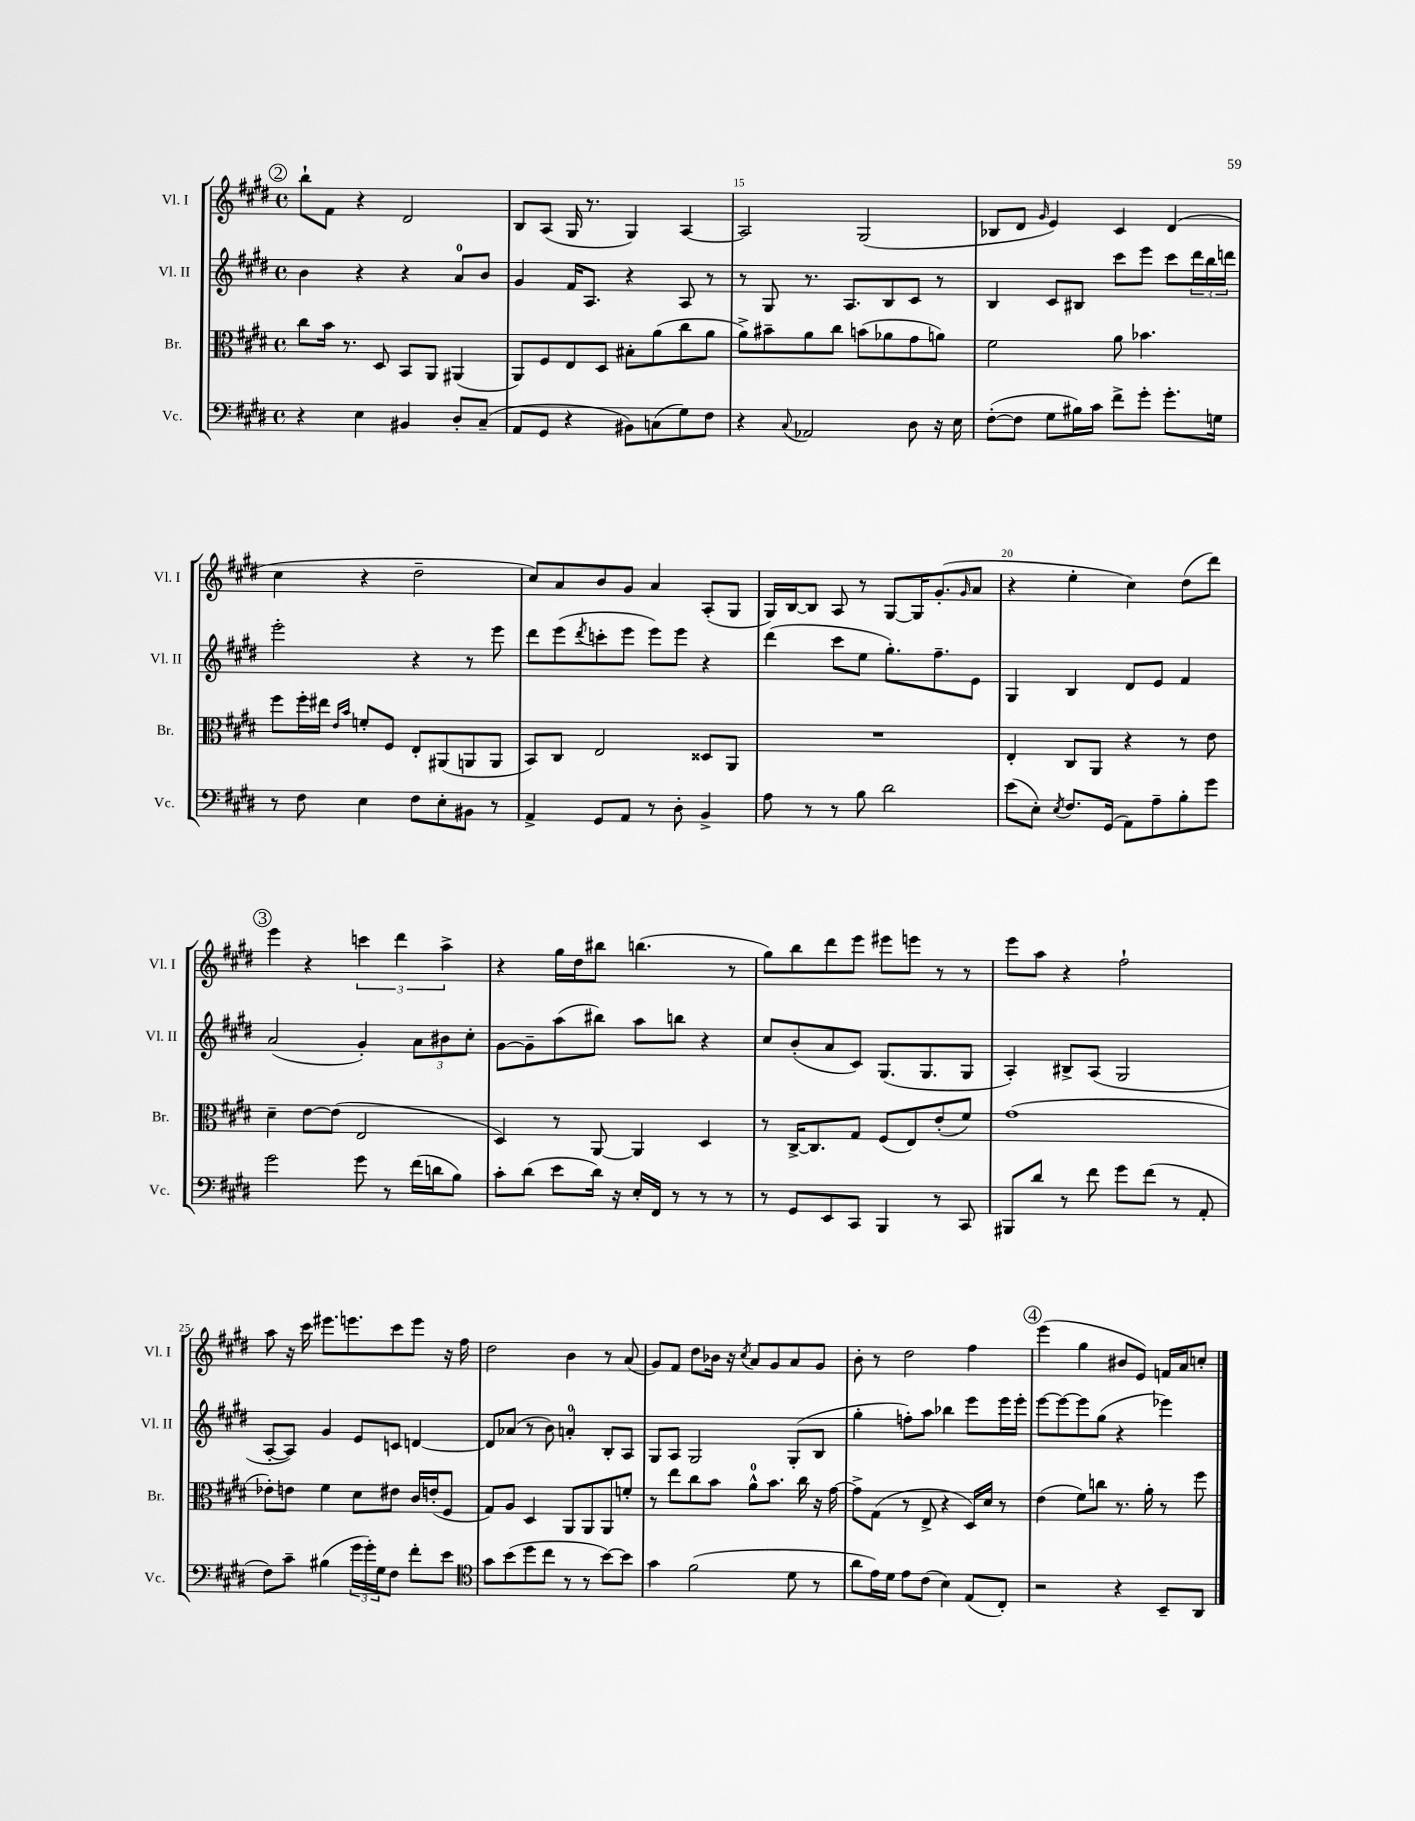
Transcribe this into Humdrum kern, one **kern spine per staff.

**kern	**kern	**kern	**kern
*part4	*part3	*part2	*part1
*staff4	*staff3	*staff2	*staff1
*I"Vc.	*I"Br.	*I"Vl. II	*I"Vl. I
*I'Vc.	*I'Br.	*I'Vl. II	*I'Vl. I
*clefF4	*clefC3	*clefG2	*clefG2
*k[f#c#g#d#]	*k[f#c#g#d#]	*k[f#c#g#d#]	*k[f#c#g#d#]
*M4/4	*M4/4	*M4/4	*M4/4
*met(c)	*met(c)	*met(c)	*met(c)
!!LO:REH:place=s1:t=2
=13	=13	=13	=13
4r	8cc#\L	4b\	8bb`\L
.	16b\Jk	.	8f#\J
.	8.r	.	.
4E\	.	4r	4r
.	8D#/	.	.
4BB#X/	8BB/L	4r	2d#/
.	8AA/J	.	.
8D#'/L	(4AA#X/	8a/L	.
(8C#~/J	.	8b/J	.
=14	=14	=14	=14
8AA/L	8AA/L)	4g#/	8B/L
8GG#/J	8F#/	.	(8A/J
4r	8E/	16f#/KL	16G#/
.	.	8.A/J	8.r
.	8D#/J	.	.
8BB#X\L)	8B#X'\L	4r	4G#/)
(8Cn\	(8a\	.	.
8G#\)	8cc#\	8A/	[4A/
8F#\J	8a\J	8r	.
=15	=15	=15	=15
4r	8a^\L)	8r	2A/]
.	8b#X~\	8G#/	.
8qqC#/	.	.	.
2AA-X/	8a\	8.r	.
.	8cc#\J	.	.
.	.	8.A/L	.
.	(8bn\L	.	(2G#/
.	8a-X\	8B/	.
8D#\	8g#\	8c#/J	.
16r	8an\J)	8r	.
16E\	.	.	.
=16	=16	=16	=16
([8F#'\L	2f#\	4B/	8B-X/L
8F#\J]	.	.	8d#/J
.	.	.	16qqg#/
8G#\L	.	8c#/L	4e/)
16B#X\L)	.	8B#X/J	.
16c#\JJ	.	.	.
8f#^\L	8a\	8ccc#\L	4c#/
8g#'\J	4.b-X\	8eee\J	.
8.g#'\L	.	8ccc#\L	(4d#/
.	.	24ddd#\L	.
.	.	24bb\	.
16Gn\Jk	.	.	.
.	.	24dddn\JJ	.
!!LO:LB:g=z
=17	=17	=17	=17
8r	8ff#\L	2eee'\	4cc#\
8F#\	16ff#'\L	.	.
.	16ee#X\JJ	.	.
.	16qqe/LL	.	.
.	16qqb/JJ	.	.
4E\	8fn'/L	.	4r
.	8F#/J	.	.
8F#\L	8E'/L	4r	2dd#~\
8E'\	(8AA#X/	.	.
8BB#X\J	8AAn/	8r	.
8r	8AA/J	8eee\	.
=18	=18	=18	=18
4AA^/	8BB/L)	8ddd#\L	8cc#/L)
.	8C#/J	(8eee\	8a/
.	.	8qddd#/	.
8GG#/L	2E/	8cccn'\	8b/
8AA/J	.	8eee\J	8g#/J
8r	.	8eee\L)	4a/
8D#'\	.	8eee\J	.
4BB^/	8D##X/L	4r	(8A'/L
.	8AA/J	.	8G#/J
=19	=19	=19	=19
8A\	1r	(4ddd#\	16G#/LL)
.	.	.	[16B/J
8r	.	.	8B/J]
8r	.	8ccc#\L	8A/
8B\	.	8ee\J	8r
2d#\	.	8.gg#'\L)	[8G#/L
.	.	.	16G#/K]
.	.	8.ff#~\	(8.g#'/
.	.	.	16qqg#/
.	.	8e\J	8a/J
=20	=20	=20	=20
(8e\L	4E'/	4G#/	4r
8E'\J)	.	.	.
8qE/	.	.	.
8.F#/L	8C#/L	4B/	4ee'\
.	8AA/J	.	.
(16GG#/Jk	.	.	.
8AA\L)	4r	8d#/L	4cc#\)
8A~\	.	8e/J	.
8B'\	8r	4f#/	(8dd#\L
8g#\J	8e\	.	8ddd#\J)
!!LO:LB:g=z
!!LO:REH:place=s1:t=3
=21	=21	=21	=21
2g#\	4d#~\	(2a/	4eee\
.	[8e\L	.	4r
.	(8e\J]	.	.
8g#\	2E/	4g#'/)	6cccn\
8r	.	.	.
.	.	.	6ddd#\
(16f#\LL	.	12a\L	.
16dn\J	.	.	.
.	.	12b#X\	6aa^\
8B\J)	.	.	.
.	.	12cc#'\J	.
=22	=22	=22	=22
8c#'\L	4D#/)	[8g#\L	4r
(8d#\J	.	8g#~\]	.
8e\L	8r	(8aa\	16gg#\LL
.	.	.	16dd#\J
16d#\Jk)	[8AA/	8bb#X\J)	8bb#X\J
16r	.	.	.
16E'/LL	4AA/]	8aa\L	(4.bbn\
16FF#/JJ	.	.	.
8r	.	8bbn\J	.
8r	4D#/	4r	.
8r	.	.	8r
=23	=23	=23	=23
8r	8r	8cc#/L	8gg#\L)
8GG#/L	[16C#^/KL	(8b'/	8bb\
.	8.C#/]	.	.
8EE/	.	8a/	8ddd#\
8CC#/J	8G#/J	8c#/J)	8eee\J
4BBB/	(8F#/L	(8.G#/L	8eee#X\L
.	8E/)	.	8eeen\J
.	.	8.G#/	.
8r	(8e'/	.	8r
8CC#/	8f#/J)	8G#/J	8r
=24	=24	=24	=24
8BBB#X/L	(1g#	4A'/)	8eee\L
8d#/J	.	.	8aa\J
8r	.	8B#X^/L	4r
8f#\	.	(8A/J	.
8g#\L	.	2G#/	2ff#`\
(8f#\J	.	.	.
8r	.	.	.
8AA'/	.	.	.
!!LO:LB:g=z
=25	=25	=25	=25
8F#\L)	8e-X'\L)	[8A'/L	8aa\
8c#~\J	8en\J	8A/J])	16r
.	.	.	16ccc#\
(4B#X\	4f#\	4g#/	8.eee#X\L
.	.	.	8.eeen\
24g#\LL	8d#\L	8e/L	.
24g#'\)	.	.	.
24G#\J	.	.	.
8F#\J	8e#X\J	8cn/J	8ccc#\
8f#'\L	16c#/LL	[4dn/	8eee\J
.	(16en'/J	.	.
8e\J	8F#/J	.	16r
.	.	.	16ff#\
=26	=26	=26	=26
*clefC4	*	*	*
8g#\L	8G#/L)	8d/L]	2dd#\
(8b\	8A/J	(8a-X/J	.
8dd#\	4D#/	8r	.
8cc#\J	.	8b\)	.
8r	8AA/L	4an'/	4b\
8r	8AA/	.	.
[8b\L)	8AA/	8B'/L	8r
8b\J]	8fn'/J	8A/J	(8a/
=27	=27	=27	=27
4g#\	8r	8G#/L	8g#/L)
.	8ee\L	8A/J	8f#/J
(2f#\	8cc#\	2G#/	8dd#\L
.	8b\J	.	16b-X\Jk
.	.	.	16r
.	.	.	8qcc#/
.	8a^^\L	.	8a/L
.	8.b\J	.	8g#/
8d#\	.	(8G#'/L	8a/
.	16cc#\	.	.
8r	16r	8B/J	8g#/J
.	[16g#\	.	.
=28	=28	=28	=28
8a\L	8g#^\L]	4gg#'\	8b'\
16e\L)	(8G#\J	.	8r
16d#\JJ	.	.	.
8e\L	8r	8ffn'\L)	2dd#\
(8c#\J	8E^/	8aa\J	.
4B\)	4r	4bb-X\	.
(8E/L	16D#/LL)	8eee\L	4ff#\
.	16d#/JJ	.	.
8C#'/J)	8r	16eee\L	.
.	.	16eee'\JJ	.
!!LO:REH:place=s1:t=4
=29	=29	=29	=29
2r	(4e\	[8eee\L	(4eee\
.	.	8eee\_	.
.	8f#\L)	8eee\]	4gg#\
.	8ccn\J	(8gg#\J	.
4r	8.r	4r	8b#X/L
.	.	.	8e/J)
.	16a'\	.	.
8BB~/L	8r	4eee-X\)	16fn/LL
.	.	.	16a/J
8AA/J	8ff#\	.	8ccn'/J
==	==	==	==
*-	*-	*-	*-
